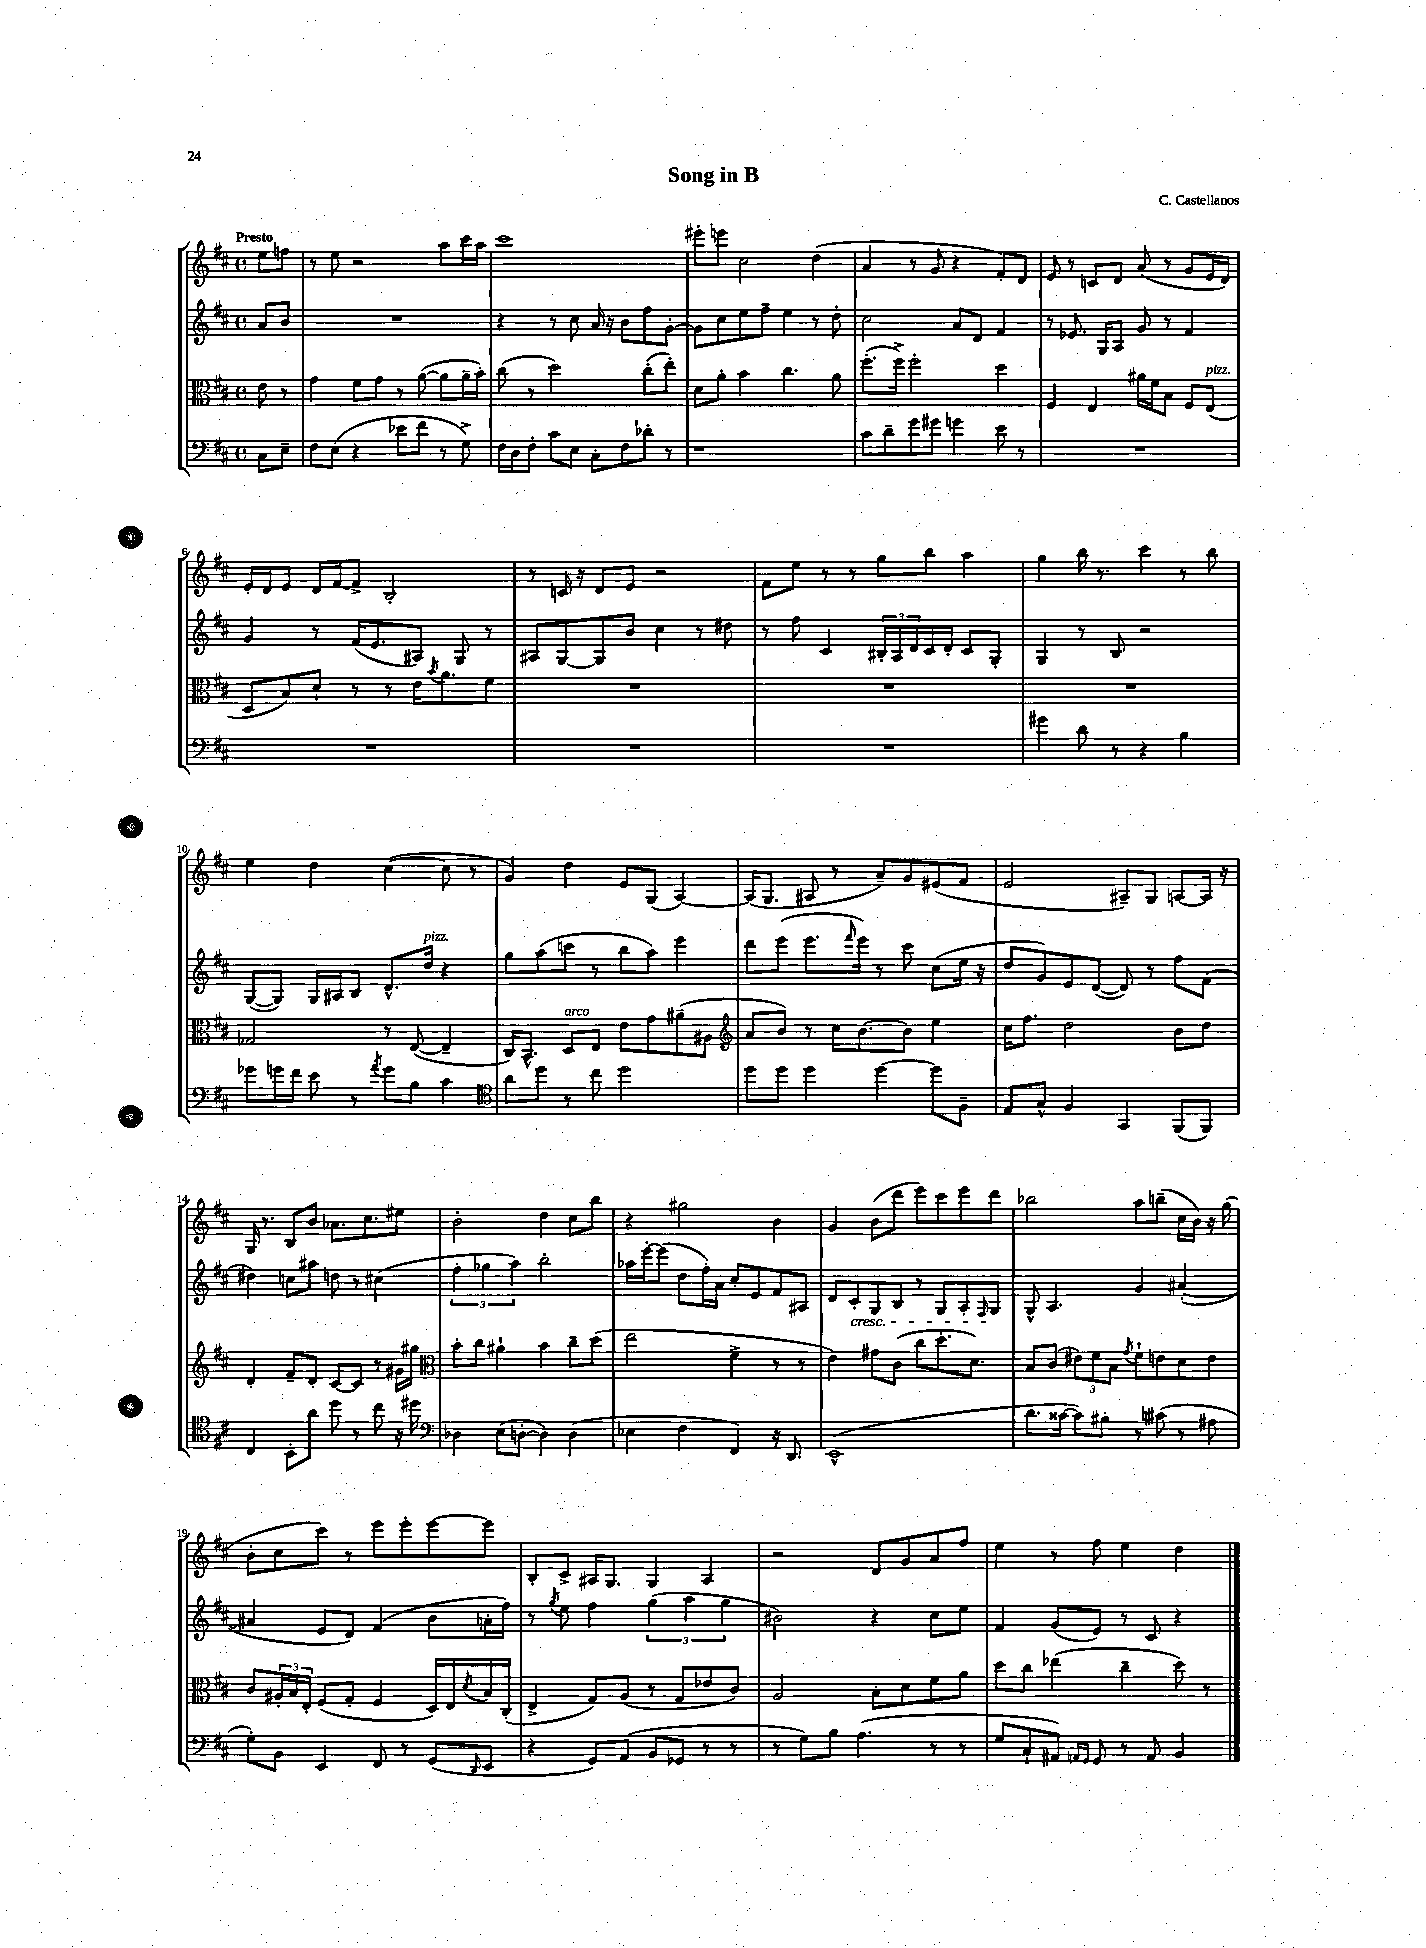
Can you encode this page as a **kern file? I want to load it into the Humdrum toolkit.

**kern	**kern	**kern	**kern
*staff4	*staff3	*staff2	*staff1
*clefF4	*clefC3	*clefG2	*clefG2
*k[f#c#]	*k[f#c#]	*k[f#c#]	*k[f#c#]
*M4/4	*M4/4	*M4/4	*M4/4
*met(c)	*met(c)	*met(c)	*met(c)
8C#	8e	8a	8ee
8E~	8r	8b	8ff
=	=	=	=
8F#	4g	1r	8r
(8E	.	.	8ee
4r	8f#	.	2r
.	8g	.	.
8e-	8r	.	.
8f#	([8a	.	.
8r	8a]	.	8aa
8G^)	16a~	.	16ccc#
.	16b')	.	16aa
=	=	=	=
16F#	(8cc#	4r	1ccc#
16D	.	.	.
8F#'	8r	.	.
8c#	2dd)	8r	.
8E	.	8cc#	.
8C#'	.	16a	.
.	.	16r	.
8F#	.	8b	.
8d-'	(8cc#'	8ff#	.
8r	8ee')	[8g'	.
=	=	=	=
1r	8d	8g]	8eee#'
.	8a'	8cc#	8eee
.	4b	8ee	2cc#
.	.	8ff#~	.
.	4.cc#	4ee	.
.	.	8r	(4dd
.	8a	8dd'	.
=	=	=	=
8c#	(8.ff#'	2cc#	4a
8d~	.	.	.
.	16ff#^)	.	.
8g	2ff#'	.	8r
8g#	.	.	8g
4g	.	8a	4r
.	.	8d	.
8e	4dd	4f#	8f#')
8r	.	.	8d
=	=	=	=
1r	4F#	8r	8e
.	.	8.e-	8r
.	4E	.	8c
.	.	16G	.
.	.	8A	8d
.	16a#	8g	(8a
.	16f#	.	.
.	8B	8r	8r
.	8F#	4f#	8g
.	(8E	.	16e
.	.	.	16d)
=	=	=	=
1r	8D	4g	16e'
.	.	.	16d
.	8B)	.	8e
.	8d`	8r	16d
.	.	.	[16f#
.	8r	(16f#	8f#^]
.	.	8.e	.
.	8r	.	2B'
.	16e	8A#)	.
.	8qb	.	.
.	8.a	.	.
.	.	8G	.
.	8f#	8r	.
=	=	=	=
1r	1r	8A#	8r
.	.	[8G	16c
.	.	.	16r
.	.	8G]	8d
.	.	8b	8e
.	.	4cc#	2r
.	.	8r	.
.	.	8dd#	.
=	=	=	=
1r	1r	8r	8f#
.	.	8ff#	8ee
.	.	4c#	8r
.	.	.	8r
.	.	24B#'	8gg
.	.	24A	.
.	.	24d	.
.	.	16c#	8bb
.	.	16d'	.
.	.	8c#	4aa
.	.	8G'	.
=	=	=	=
4g#	1r	4G	4gg
8d	.	8r	16bb
.	.	.	8.r
8r	.	8B	.
4r	.	2r	4ccc#
4B	.	.	8r
.	.	.	8bb
=	=	=	=
8g-	2G-	([8G	4ee
16g	.	8G])	.
16f#	.	.	.
8e	.	16G	4dd
.	.	16A#	.
8r	.	8B	.
8qa	.	.	.
8g	8r	8.d^^	([4cc#
8B	([8E	.	.
.	.	16dd	.
4c#	4E~]	4r	8cc#]
.	.	.	8r
=	=	=	=
*clefC4	*	*	*
8a	16C#)	8gg	4g)
.	8.BB^^	.	.
8dd	.	(8aa	.
8r	8D	8ccc	4dd
8cc#	8E	8r	.
2dd	8e	8bb	8e
.	8g	8aa)	(8G
.	(8a#~	4eee	[4A)
.	8A#	.	.
=	=	=	=
*	*clefG2	*	*
8dd	8a	8ddd	(16A]
.	.	.	8.G
8dd	8b)	(8eee	.
4dd	8r	8.eee	8A#
.	16cc#	.	8r
.	.	16qqfff#	.
.	[8.b	16eee)	.
[4dd	.	8r	8a~)
.	8b]	8ccc#	8g
8dd]	4ee	(8cc#	(8e#
8F#~	.	16ee	8f#
.	.	16r	.
=	=	=	=
8E	16cc#	8dd	2e
.	8.ff#	.	.
8G^^	.	8g)	.
4F#	2dd	8e	.
.	.	([8d	.
4GG	.	8d])	8A#~)
.	.	8r	8G
(8FF#	8b	8ff#	[8A
8FF#)	8dd	(8f#	16A]
.	.	.	16r
=	=	=	=
4C#	4d'	4dd#)	16G
.	.	.	8.r
8BB'	8f#~	8cc	8B
8a	8d'	8aa#	8b
8dd	[8c#	8dd	8.a-
8r	8c#]	8r	.
.	.	.	8.cc#
8cc#	8r	(4cc#	.
16r	16g#	.	8ee#
16dd#	16gg#	.	.
=	=	=	=
*clefF4	*clefC3	*	*
4D-	8b'	6ff#'	2b'
.	8cc#	.	.
.	.	6gg-	.
(8E	4a#`	.	.
.	.	6aa)	.
[8D'	.	.	.
4D])	4b	2bb'	4dd
(4D	8cc#~	.	8cc#
.	(8dd	.	8bb
=	=	=	=
4E-	2ee	16aa-	4r
.	.	[16eee'	.
.	.	(8eee]	.
4F#	.	8dd	2gg#
.	.	16ff#')	.
.	.	16a	.
4FF#)	4f#^	8cc#'	.
.	.	8e	.
16r	8r	8f#	4b
8.DD	.	.	.
.	8r	8A#	.
=	=	=	=
(1EE^^	4e)	8d	4g
.	.	8c#'	.
.	8g#	8G	(8b
.	(8c#	8B	8ddd
.	8cc#	8r	8eee)
.	8.dd'	8G	8ccc#
.	.	8A'	8eee
.	8.d)	.	.
.	.	16qqF#	.
.	.	8G	8ddd
=	=	=	=
8.d	8B	8G^^	2bb-
.	(8c#	4.A	.
[16c##	.	.	.
8c##])	12e#)	.	.
.	12f#	.	.
8B#'	.	.	.
.	12B	.	.
.	8qg	.	.
8r	8f#`	4g	8aa
(8c#	8e	.	(8bb~
8r	8d	([4a#'	16cc#
.	.	.	16b)
8A#	8e	.	16r
.	.	.	(16gg
=	=	=	=
8G')	8c#	4a#]	8b'
8BB	24A#'	.	8cc#
.	24B	.	.
.	24E'	.	.
4EE	(8F#	8e	8ccc#)
.	8G'	8d)	8r
8FF#	4F#	(4f#	8eee
8r	.	.	8eee'
(8GG	16D)	8b	[8eee
.	16E	.	.
16qqDD	8qd	.	.
8EE	16B	16a'	8eee]
.	(16C#'	16ff#)	.
=	=	=	=
4r	4E^	8r	8B'
.	.	8qgg	.
.	.	8ee	8c#^
8GG)	8G)	4ff#	16A#
.	.	.	8.G
(8AA	(8A	.	.
8BB	8r	(6gg	4G
8GG-	8G	.	.
.	.	6aa	.
8r	8e-	.	4A#
.	.	6gg	.
8r	8c#)	.	.
=	=	=	=
8r	2A	2b#)	2r
8G)	.	.	.
8B	.	.	.
(4.A	.	.	.
.	8B'	4r	8d
.	8d	.	8g
8r	8f#	8cc#	8a
8r	8a	8ee	8ff#
=	=	=	=
8G	8dd	4f#	4ee
8C#`	8cc#	.	.
8AA#)	(4ee-	(8g	8r
16qqAA	.	.	.
16qqGG	.	.	.
8GG	.	8e)	8ff#
8r	4cc#~	8r	4ee
8AA	.	8c#	.
4BB	8dd)	4r	4dd
.	8r	.	.
==	==	==	==
*-	*-	*-	*-
